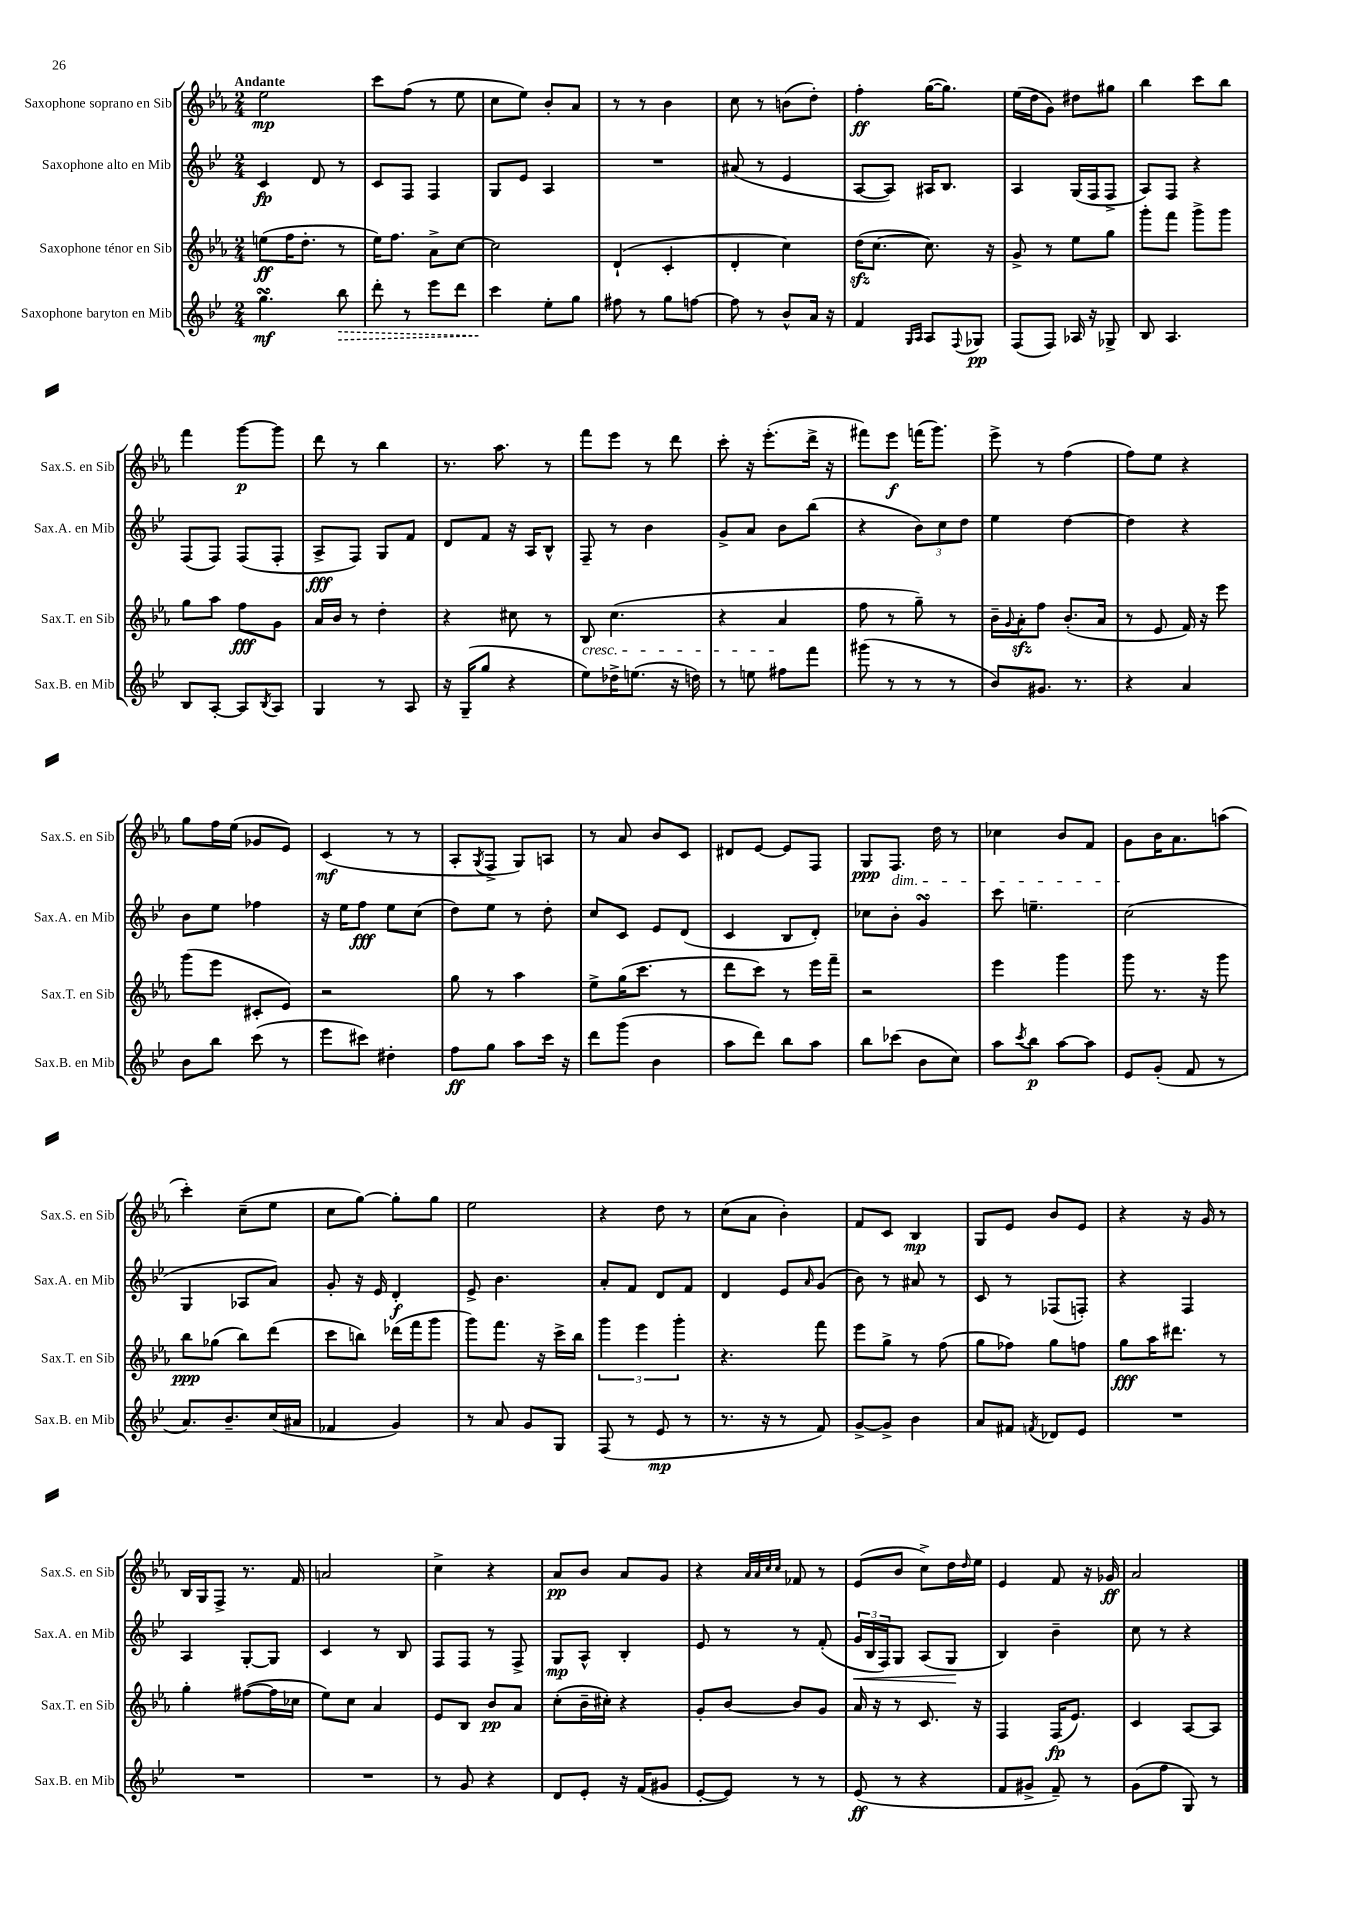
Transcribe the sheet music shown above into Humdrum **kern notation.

**kern	**dynam	**kern	**dynam	**kern	**dynam	**kern	**dynam
*part4	*part4	*part3	*part3	*part2	*part2	*part1	*part1
*staff4	*staff4	*staff3	*staff3	*staff2	*staff2	*staff1	*staff1
*I"Saxophone baryton en Mib	*	*I"Saxophone ténor en Sib	*	*I"Saxophone alto en Mib	*	*I"Saxophone soprano en Sib	*
*I'Sax.B. en Mib	*	*I'Sax.T. en Sib	*	*I'Sax.A. en Mib	*	*I'Sax.S. en Sib	*
*clefG2	*	*clefG2	*	*clefG2	*	*clefG2	*
*k[b-e-]	*	*k[b-e-a-]	*	*k[b-e-]	*	*k[b-e-a-]	*
*M2/4	*	*M2/4	*	*M2/4	*	*M2/4	*
=1	=1	=1	=1	=1	=1	=1	=1
!	!	!	!	!	!	!LO:TX:a:B:t=Andante	!
4.ggsSSS\	mf	(8een\L	ff	4c/	fp	2ee-\	mp
.	.	16ff\K	.	.	.	.	.
.	.	8.dd'\J	.	.	.	.	.
.	.	.	.	8d/	.	.	.
!	!LO:HP:b	!	!	!	!	!	!
8bb-\	>	8r	.	8r	.	.	.
=2	=2	=2	=2	=2	=2	=2	=2
8ddd'\	.	16ee-\KL)	.	8c/L	.	8ccc\L	.
.	.	8.ff\J	.	.	.	.	.
8r	.	.	.	8F/J	.	(8ff\J	.
8eee-\L	.	8a-^\L	.	4F/	.	8r	.
8ddd\J	.	[8cc\J	.	.	.	8ee-\	.
=3	=3	=3	=3	=3	=3	=3	=3
4ccc\	.	2cc\]	.	8G/L	.	8cc\L	.
.	.	.	.	8e-/J	.	8ee-\J)	.
8ee-'\L	]	.	.	4A/	.	8b-'/L	.
8gg\J	.	.	.	.	.	8a-/J	.
=4	=4	=4	=4	=4	=4	=4	=4
8ff#X\	.	(4d`/	.	2r	.	8r	.
8r	.	.	.	.	.	8r	.
8gg\L	.	4c'/	.	.	.	4b-\	.
[8ffn\J	.	.	.	.	.	.	.
=5	=5	=5	=5	=5	=5	=5	=5
8ff\]	.	4d'/	.	(8a#X/	.	8cc\	.
8r	.	.	.	8r	.	8r	.
8b-^^/L	.	4cc\)	.	4e-/	.	(8bn\L	.
16a/Jk	.	.	.	.	.	8dd'\J)	.
16r	.	.	.	.	.	.	.
=6	=6	=6	=6	=6	=6	=6	=6
4f/	.	(16ddzz\KL	.	[8A/L	.	4ff'\	ff
.	.	[8.cc\J	.	.	.	.	.
.	.	.	.	8A/J])	.	.	.
16qqG/LL	.	.	.	.	.	.	.
16qqA/JJ	.	.	.	.	.	.	.
8A/L	.	8.cc\])	.	16A#X/KL	.	([16gg\KL	.
.	.	.	.	8.B-/J	.	8.gg\J])	.
8qqF/	.	.	.	.	.	.	.
8G-X/J	pp	.	.	.	.	.	.
.	.	16r	.	.	.	.	.
=7	=7	=7	=7	=7	=7	=7	=7
(8F/L	.	8g^/	.	4A/	.	(16ee-\LL	.
.	.	.	.	.	.	16dd\J	.
8F/J)	.	8r	.	.	.	8g\J)	.
16A-X/	.	8ee-\L	.	(16G/LL	.	8dd#X\L	.
16r	.	.	.	16F/J	.	.	.
8G-X^/	.	8gg\J	.	8F^/J	.	8gg#X\J	.
=8	=8	=8	=8	=8	=8	=8	=8
8B-/	.	8ggg'\L	.	8A/L)	.	4bb-\	.
4.A/	.	8fff\J	.	8F/J	.	.	.
.	.	8ggg^\L	.	4r	.	8ccc\L	.
.	.	8ggg\J	.	.	.	8bb-\J	.
!!LO:LB:g=z
=9	=9	=9	=9	=9	=9	=9	=9
8B-/L	.	8gg\L	.	(8F/L	.	4fff\	.
[8A'/J	.	8aa-\J	.	8F/J)	.	.	.
8A/L]	.	8ff\L	fff	(8F/L	.	[8ggg\L	p
8qB-/	.	.	.	.	.	.	.
8A/J	.	8g\J	.	8F'/J	.	8ggg\J]	.
=10	=10	=10	=10	=10	=10	=10	=10
4G/	.	16a-/LL	.	8A^/L	fff	8ddd\	.
.	.	16b-/JJ	.	.	.	.	.
.	.	8r	.	8F/J)	.	8r	.
8r	.	4dd'\	.	8G/L	.	4bb-\	.
8A/	.	.	.	8f/J	.	.	.
=11	=11	=11	=11	=11	=11	=11	=11
16r	.	4r	.	8d/L	.	8.r	.
(16G~/KL	.	.	.	.	.	.	.
8gg/J	.	.	.	8f/J	.	.	.
.	.	.	.	.	.	8.aa-\	.
4r	.	8cc#X\	.	16r	.	.	.
.	.	.	.	16A/KL	.	.	.
.	.	8r	.	8B-^^/J	.	8r	.
=12	=12	=12	=12	=12	=12	=12	=12
!	!	!LO:TX:b:i:t=cresc.	!	!	!	!	!
8ee-\L)	.	8B-/	.	8F~/	.	8fff\L	.
16dd-X^\K	.	(4.cc\	.	8r	.	8eee-\J	.
(8.een\J	.	.	.	.	.	.	.
.	.	.	.	4b-\	.	8r	.
16r	.	.	.	.	.	8ddd\	.
16ddn\)	.	.	.	.	.	.	.
=13	=13	=13	=13	=13	=13	=13	=13
8r	.	4r	.	8g^/L	.	8ccc'\	.
8een\	.	.	.	8a/J	.	16r	.
.	.	.	.	.	.	(8.eee-'\L	.
8ff#X\L	.	4a-/	.	8b-\L	.	.	.
8fff\J	.	.	.	(8bb-\J	.	16ddd^\Jk	.
.	.	.	.	.	.	16r	.
=14	=14	=14	=14	=14	=14	=14	=14
(8ggg#X\	.	8ff\	.	4r	.	8fff#X\L)	.
8r	.	8r	.	.	.	8eee-\J	f
8r	.	8gg~\)	.	12b-\L)	.	(16fffn\KL	.
.	.	.	.	.	.	8.ggg\J)	.
.	.	.	.	12cc\	.	.	.
8r	.	8r	.	.	.	.	.
.	.	.	.	12dd\J	.	.	.
=15	=15	=15	=15	=15	=15	=15	=15
8b-/L)	.	16b-~\LL	.	4ee-\	.	8eee-^\	.
.	.	8qqg/	.	.	.	.	.
.	.	16a-zz'\J	.	.	.	.	.
8.g#X/J	.	8ff\J	.	.	.	8r	.
.	.	(8.b-'/L	.	[4dd\	.	(4ff\	.
8.r	.	.	.	.	.	.	.
.	.	16a-/Jk	.	.	.	.	.
=16	=16	=16	=16	=16	=16	=16	=16
4r	.	8r	.	4dd\]	.	8ff\L)	.
.	.	8e-/	.	.	.	8ee-\J	.
4a/	.	16f/)	.	4r	.	4r	.
.	.	16r	.	.	.	.	.
.	.	8eee-\	.	.	.	.	.
!!LO:LB:g=z
=17	=17	=17	=17	=17	=17	=17	=17
8b-\L	.	(8ggg\L	.	8b-\L	.	8gg\L	.
8bb-\J	.	8eee-\J	.	8ee-\J	.	16ff\L	.
.	.	.	.	.	.	(16ee-\JJ	.
(8ccc\	.	8c#X'/L	.	4ff-X\	.	8g-X/L	.
8r	.	8e-/J)	.	.	.	8e-/J)	.
=18	=18	=18	=18	=18	=18	=18	=18
8eee-\L	.	2r	.	16r	.	(4c/	mf
.	.	.	.	16ee-\KL	.	.	.
8ccc#X\J)	.	.	.	8ff\J	fff	.	.
4dd#X'\	.	.	.	8ee-\L	.	8r	.
.	.	.	.	(8cc\J	.	8r	.
=19	=19	=19	=19	=19	=19	=19	=19
8ff\L	ff	8gg\	.	8dd\L)	.	8A-'/L	.
.	.	.	.	.	.	8qG/	.
8gg\J	.	8r	.	8ee-\J	.	8F^/J	.
8aa\L	.	4aa-\	.	8r	.	8G/L)	.
16ccc\Jk	.	.	.	8dd'\	.	8An/J	.
16r	.	.	.	.	.	.	.
=20	=20	=20	=20	=20	=20	=20	=20
8ddd\L	.	8ee-^\L	.	8cc/L	.	8r	.
(8ggg\J	.	(16gg\K	.	8c/J	.	8a-/	.
.	.	8.ccc\J	.	.	.	.	.
4b-\	.	.	.	8e-/L	.	8b-/L	.
.	.	8r	.	(8d/J	.	8c/J	.
=21	=21	=21	=21	=21	=21	=21	=21
8aa\L	.	8ddd\L	.	4c/	.	8d#X/L	.
8ddd\J)	.	8ccc\J)	.	.	.	[8e-/J	.
8bb-\L	.	8r	.	8B-/L	.	8e-/L]	.
8aa\J	.	16eee-\LL	.	8d'/J)	.	8F/J	.
.	.	16fff~\JJ	.	.	.	.	.
=22	=22	=22	=22	=22	=22	=22	=22
8bb-\L	.	2r	.	8cc-X\L	.	8G/L	ppp
!	!	!	!	!	!	!LO:TX:b:i:t=dim.	!
(8ccc-X\J	.	.	.	8b-'\J	.	8.F/J	.
8b-\L	.	.	.	4gsSSS/	.	.	.
.	.	.	.	.	.	16dd\	.
8cc\J)	.	.	.	.	.	8r	.
=23	=23	=23	=23	=23	=23	=23	=23
8aa\L	.	4eee-\	.	8ccc\	.	4cc-X\	.
8qccc/	.	.	.	.	.	.	.
8bb-\J	p	.	.	4.een~\	.	.	.
[8aa\L	.	4ggg\	.	.	.	8b-/L	.
8aa\J]	.	.	.	.	.	8f/J	.
=24	=24	=24	=24	=24	=24	=24	=24
8e-/L	.	8ggg\	.	(2cc\	.	8g\L	.
(8g'/J	.	8.r	.	.	.	16b-\K	.
.	.	.	.	.	.	8.a-\	.
8f/	.	.	.	.	.	.	.
.	.	16r	.	.	.	.	.
8r	.	8ggg\	.	.	.	(8aan\J	.
!!LO:LB:g=z
=25	=25	=25	=25	=25	=25	=25	=25
8.a/L)	.	8bb-\L	ppp	4G/	.	4ccc'\)	.
.	.	(8gg-X\J	.	.	.	.	.
8.b-~/	.	.	.	.	.	.	.
.	.	8bb-\L)	.	8A-X/L	.	(8cc~\L	.
(16cc/L	.	(8ddd\J	.	8a/J)	.	8ee-\J	.
16a#X/JJ	.	.	.	.	.	.	.
=26	=26	=26	=26	=26	=26	=26	=26
4f-X/	.	8ccc\L	.	8g'/	.	8cc\L	.
.	.	8bbn\J)	.	16r	.	[8gg\J)	.
.	.	.	.	16e-/	.	.	.
4g/)	.	(16ddd-X\LL	.	4d'/	f	8gg'\L]	.
.	.	16fff\J	.	.	.	.	.
.	.	8ggg\J	.	.	.	8gg\J	.
=27	=27	=27	=27	=27	=27	=27	=27
8r	.	8ggg\L)	.	8e-^/	.	2ee-\	.
8a/	.	8.fff\J	.	4.b-\	.	.	.
8g/L	.	.	.	.	.	.	.
.	.	16r	.	.	.	.	.
8G/J	.	16ccc^\LL	.	.	.	.	.
.	.	16bb-\JJ	.	.	.	.	.
=28	=28	=28	=28	=28	=28	=28	=28
(8F/	.	6ggg\	.	8a'/L	.	4r	.
8r	.	.	.	8f/J	.	.	.
.	.	6eee-\	.	.	.	.	.
8e-/	mp	.	.	8d/L	.	8dd\	.
.	.	6ggg'\	.	.	.	.	.
8r	.	.	.	8f/J	.	8r	.
=29	=29	=29	=29	=29	=29	=29	=29
8.r	.	4.r	.	4d/	.	(8cc\L	.
.	.	.	.	.	.	8a-\J	.
16r	.	.	.	.	.	.	.
8r	.	.	.	8e-/L	.	4b-'\)	.
.	.	.	.	16qqa/	.	.	.
8f/)	.	8fff\	.	(8g/J	.	.	.
=30	=30	=30	=30	=30	=30	=30	=30
[8g^/L	.	8eee-\L	.	8b-\)	.	8f/L	.
8g^/J]	.	8gg^\J	.	8r	.	8c/J	.
4b-\	.	8r	.	8a#X/	.	4B-/	mp
.	.	(8ff\	.	8r	.	.	.
=31	=31	=31	=31	=31	=31	=31	=31
8a/L	.	8gg\L	.	8c/	.	8G/L	.
8f#X/J	.	8ff-X\J)	.	8r	.	8e-/J	.
8qfn/	.	.	.	.	.	.	.
8d-X/L	.	8gg\L	.	(8F-X/L	.	8b-/L	.
8e-/J	.	8ffn\J	.	8Fn'/J)	.	8e-/J	.
=32	=32	=32	=32	=32	=32	=32	=32
2r	.	8gg\L	fff	4r	.	4r	.
.	.	16aa-\K	.	.	.	.	.
.	.	8.ddd#X\J	.	.	.	.	.
.	.	.	.	4F/	.	16r	.
.	.	.	.	.	.	16g/	.
.	.	8r	.	.	.	8r	.
!!LO:LB:g=z
=33	=33	=33	=33	=33	=33	=33	=33
2r	.	4gg'\	.	4A/	.	16B-/LL	.
.	.	.	.	.	.	16G/J	.
.	.	.	.	.	.	8F^/J	.
.	.	([8ff#X\L	.	[8G'/L	.	8.r	.
.	.	16ff#\L]	.	8G/J]	.	.	.
.	.	16cc-X\JJ	.	.	.	16f/	.
=34	=34	=34	=34	=34	=34	=34	=34
2r	.	8ee-\L)	.	4c/	.	2an/	.
.	.	8cc\J	.	.	.	.	.
.	.	4a-/	.	8r	.	.	.
.	.	.	.	8B-/	.	.	.
=35	=35	=35	=35	=35	=35	=35	=35
8r	.	8e-/L	.	8F/L	.	4cc^\	.
8g/	.	8B-/J	.	8F/J	.	.	.
4r	.	8b-/L	pp	8r	.	4r	.
.	.	8a-/J	.	8F^/	.	.	.
=36	=36	=36	=36	=36	=36	=36	=36
8d/L	.	(8cc'\L	.	8G/L	mp	8a-/L	pp
8e-'/J	.	16b-~\L	.	8A^^/J	.	8b-/J	.
.	.	16cc#X'\JJ)	.	.	.	.	.
16r	.	4r	.	4B-'/	.	8a-/L	.
(16f/KL	.	.	.	.	.	.	.
8g#X/J	.	.	.	.	.	8g/J	.
=37	=37	=37	=37	=37	=37	=37	=37
[8e-'/L	.	8g'/L	.	8e-/	.	4r	.
8e-/J])	.	[8b-/J	.	8r	.	.	.
.	.	.	.	.	.	32qqa-/LLL	.
.	.	.	.	.	.	32qqa-/	.
.	.	.	.	.	.	32qqcc/	.
.	.	.	.	.	.	32qqcc/JJJ	.
8r	.	8b-/L]	.	8r	.	8f-X/	.
8r	.	8g/J	.	(8f'/	.	8r	.
=38	=38	=38	=38	=38	=38	=38	=38
!	!	!	!	!	!LO:HP:b	!	!
(8e-/	ff	16a-/	.	24g/LL	<	(8e-/L	.
.	.	.	.	24B-/	.	.	.
.	.	16r	.	.	.	.	.
.	.	.	.	24F/J)	.	.	.
8r	.	8r	.	8G/J	.	8b-/J	.
4r	.	8.c/	.	(8A/L	.	8cc^\L)	.
.	.	.	.	8G/J	.	16dd\L	.
.	.	.	.	.	.	16qqdd/	.
.	.	16r	.	.	.	16ee-\JJ	.
.	.	.	.	.	[	.	.
=39	=39	=39	=39	=39	=39	=39	=39
8f/L	.	4F/	.	4B-/)	.	4e-/	.
8g#X^/J	.	.	.	.	.	.	.
8f~/)	.	(16F/KL	fp	4b-~\	.	8f/	.
.	.	8.e-/J)	.	.	.	.	.
8r	.	.	.	.	.	16r	.
.	.	.	.	.	.	16g-X/	ff
=40	=40	=40	=40	=40	=40	=40	=40
(8g\L	.	4c/	.	8cc\	.	2a-/	.
8ff\J	.	.	.	8r	.	.	.
8G/)	.	[8A-/L	.	4r	.	.	.
8r	.	8A-/J]	.	.	.	.	.
==	==	==	==	==	==	==	==
*-	*-	*-	*-	*-	*-	*-	*-
